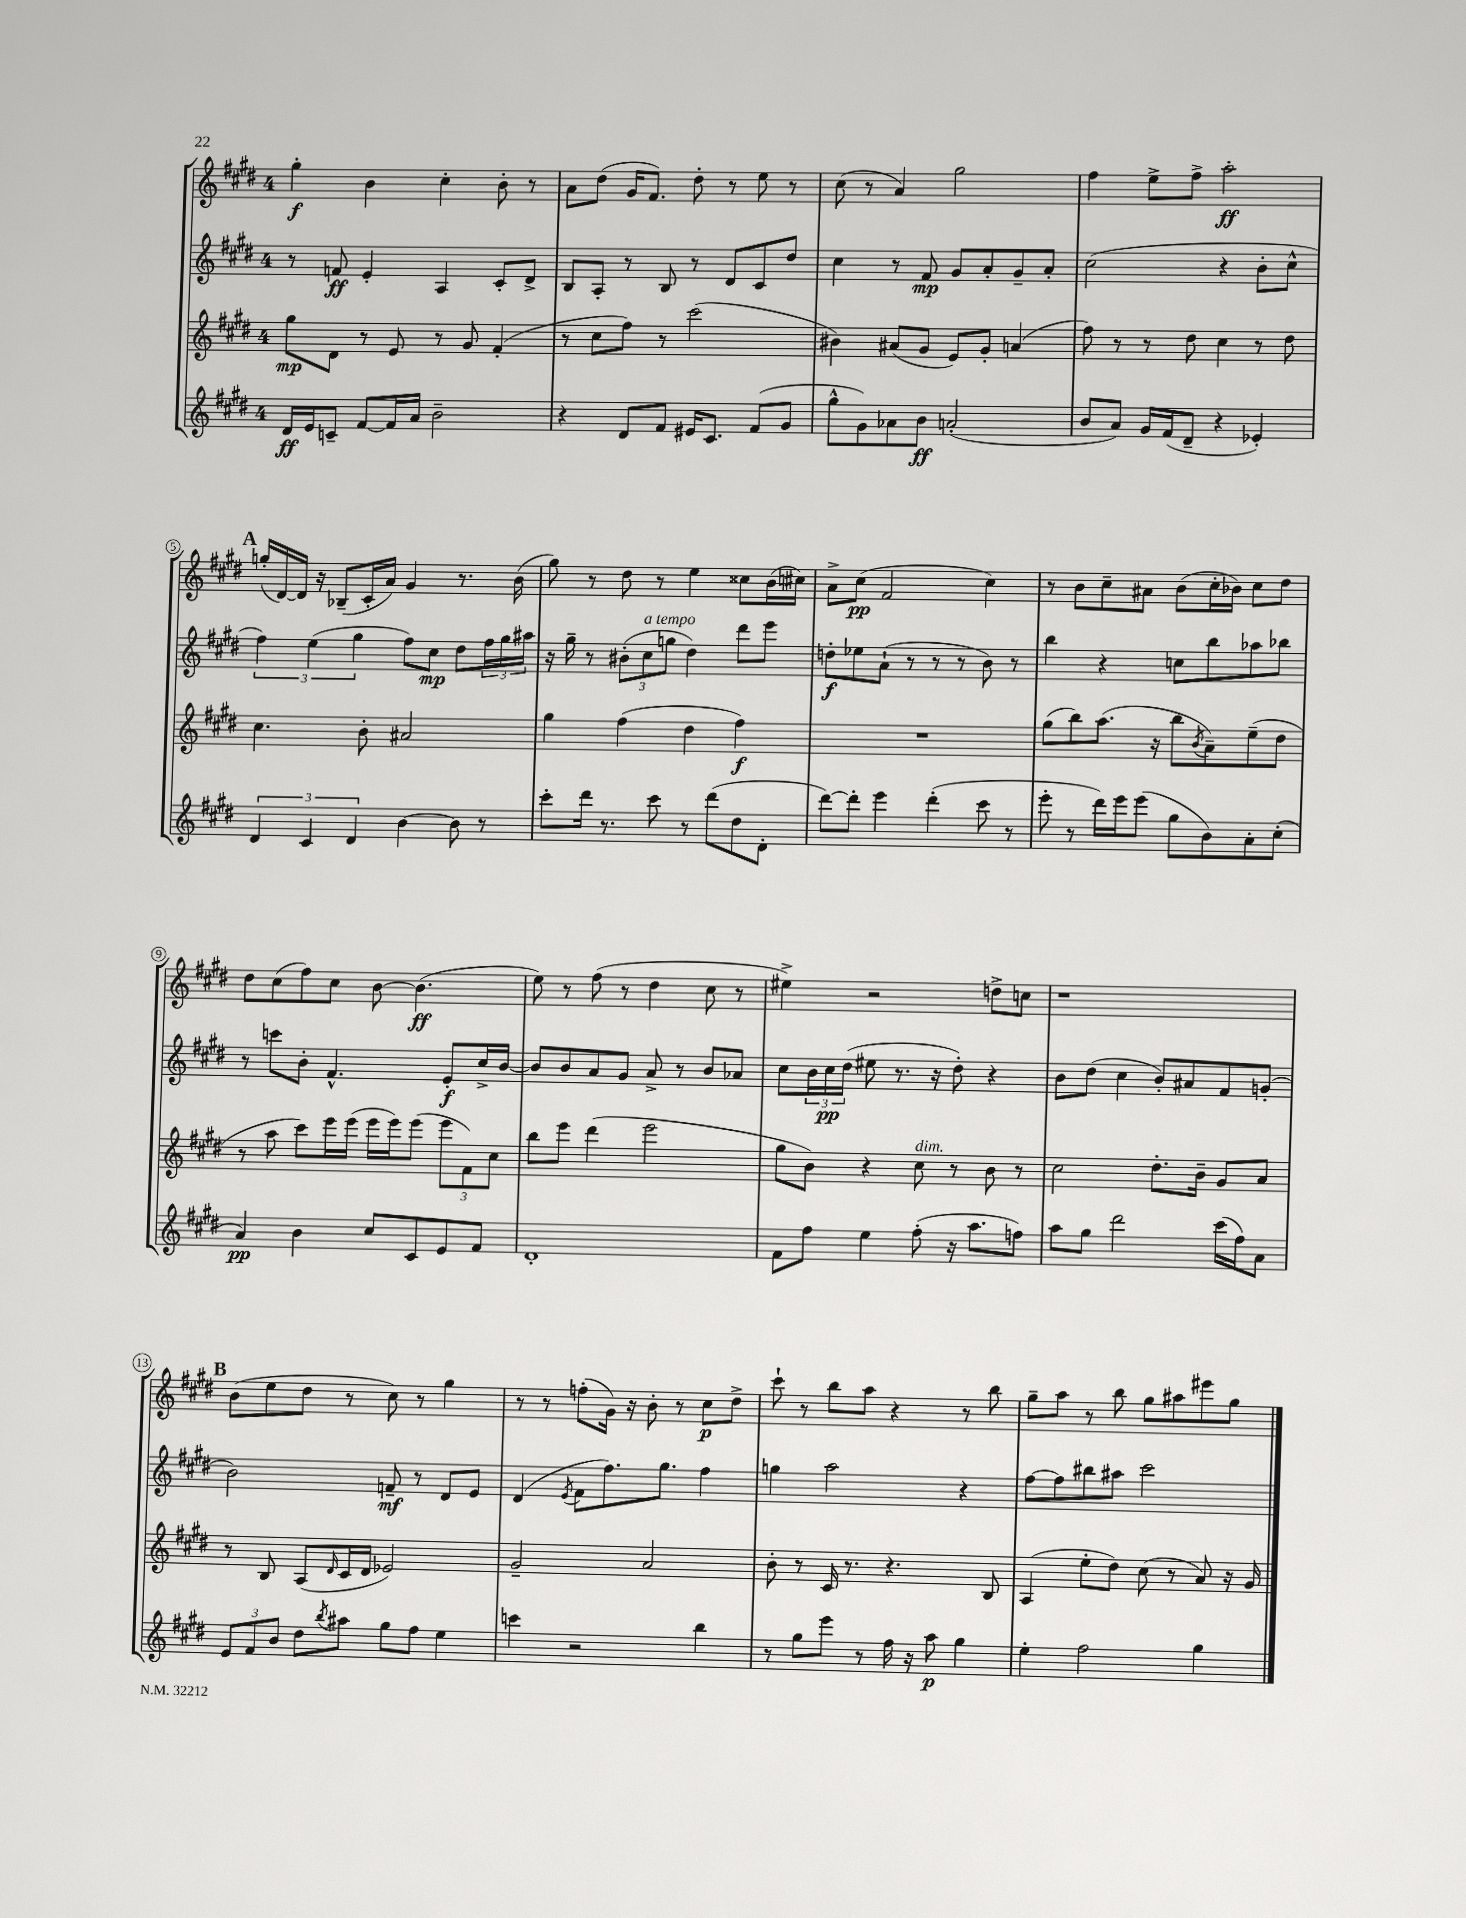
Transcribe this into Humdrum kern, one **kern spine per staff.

**kern	**kern	**kern	**kern
*staff4	*staff3	*staff2	*staff1
*clefG2	*clefG2	*clefG2	*clefG2
*k[f#c#g#d#]	*k[f#c#g#d#]	*k[f#c#g#d#]	*k[f#c#g#d#]
*M4/4	*M4/4	*M4/4	*M4/4
16d#	8gg#	8r	4gg#'
16e	.	.	.
8c~	8d#	8f	.
[8f#	8r	4e'	4b
16f#]	8e	.	.
16a	.	.	.
2b~	8r	4A	4cc#'
.	8g#	.	.
.	(4f#'	8c#'	8b'
.	.	8d#^	8r
=	=	=	=
4r	8r	8B	8a
.	8cc#	8A'	(8dd#
8d#	8ff#)	8r	16g#
.	.	.	8.f#)
8f#	8r	8B	.
16e#	(2ccc#	8r	8dd#'
8.c#	.	.	.
.	.	8d#	8r
(8f#	.	8c#	8ee
8g#	.	8dd#	8r
=	=	=	=
8gg#^^	4b#)	4cc#	(8cc#
8g#)	.	.	8r
8a-	(8a#	8r	4a)
8b	8g#	8f#	.
(2a'	8e)	8g#	2gg#
.	8g#'	8a'	.
.	(4a	8g#~	.
.	.	8a'	.
=	=	=	=
8b	8ff#)	(2cc#	4ff#
8a)	8r	.	.
16g#	8r	.	8ee^
(16f#	.	.	.
8d#~	8dd#	.	8ff#^
4r	4cc#	4r	2aa'
4e-')	8r	8b'	.
.	8dd#	8cc#^^	.
=	=	=	=
6d#	4.cc#	6ff#)	(16gg'
.	.	.	[16d#)
.	.	.	16d#]
6c#	.	(6ee	.
.	.	.	16r
.	.	.	(8B-~
6d#	.	6gg#	.
.	8b'	.	16c#'
.	.	.	16a)
[4b	2a#	8ff#)	4g#
.	.	8cc#	.
8b]	.	8dd#	8.r
8r	.	24ff#	.
.	.	24gg#	.
.	.	.	(16b
.	.	24aa#	.
=	=	=	=
8ccc#'	4gg#	16r	8gg#)
.	.	16gg#~	.
16ddd#	.	8r	8r
8.r	.	.	.
.	(4ff#	(12b#'	8dd#
.	.	12cc#	.
8ccc#	.	.	8r
.	.	12gg	.
8r	4dd#	4dd#)	4ee
(8ddd#	.	.	.
8dd#	4ff#)	8ddd#	8cc##
8d#'	.	8eee	(16b
.	.	.	16cc#)
=	=	=	=
[8ddd#)	1r	8dd'	8a^
8ddd#']	.	8ee-	(8cc#
4eee	.	(8a`	2f#
.	.	8r	.
(4ddd#'	.	8r	.
.	.	8r	.
8ccc#	.	8b)	4cc#)
8r	.	8r	.
=	=	=	=
8eee'	(8gg#	4bb	8r
8r	8bb)	.	8b
16ddd#)	(8.aa	4r	8cc#~
16eee	.	.	.
(8eee	.	.	8a#
.	16r	.	.
8gg#	8bb	8cc	(8b
.	8qb	.	.
8b)	8a~)	8bb	16cc#'
.	.	.	16b-)
8a'	(8ee~	8aa-	8cc#
(8cc#'	8dd#	8bb-	8dd#
=	=	=	=
4a)	8r	8r	8dd#
.	8aa	8ccc	(8cc#
4b	8ccc#)	8b'	8ff#)
.	16eee	4.f#^^	8cc#
.	(16eee	.	.
8cc#	16eee	.	[8b
.	16eee)	.	.
8c#	(8eee	.	(4.b]
8e	12eee	8e'	.
.	12f#)	.	.
8f#	.	16cc#^	.
.	12cc#	.	.
.	.	[16b	.
=	=	=	=
1d#'	8bb	8b]	8ee)
.	8eee	8b	8r
.	(4ddd#	8a	(8ff#
.	.	8g#	8r
.	2eee	8a^	4dd#
.	.	8r	.
.	.	8b	8cc#
.	.	8a-	8r
=	=	=	=
8f#	8gg#	8cc#	4ee#^)
8ff#	8b)	24b	.
.	.	24cc#	.
.	.	(24dd#	.
4ee	4r	8ee#	2r
.	.	8.r	.
(8ff#'	8cc#	.	.
.	.	16r	.
16r	8r	8dd#')	.
8.aa	.	.	.
.	8b	4r	8dd^
8ff)	8r	.	8cc
=	=	=	=
8aa	2cc#	8b	1r
8gg#	.	(8dd#	.
2ddd#	.	4cc#	.
.	8.dd#'	8b')	.
.	.	8a#	.
.	16b~	.	.
(16ccc#	8g#	8f#	.
16ff#)	.	.	.
8a	8a	(8g'	.
=	=	=	=
12e	8r	2b)	(8b
12f#	.	.	.
.	8B	.	8ee
12b	.	.	.
8dd#	(8A	.	8dd#
8qbb	16qqd#	.	.
8aa#	16c#	.	8r
.	16d#	.	.
8gg#	2e-)	8f~	8cc#)
8ff#	.	8r	8r
4ee	.	8d#	4gg#
.	.	8e	.
=	=	=	=
4ccc	2g#~	(4d#	8r
.	.	.	8r
.	.	8qe	.
2r	.	8f#	(8ff'
.	.	8.ff#)	16g#)
.	.	.	16r
.	2a	.	8b'
.	.	8.gg#	.
.	.	.	8r
4bb	.	4ff#	8cc#
.	.	.	8dd#^
=	=	=	=
8r	8b'	4gg	8ccc#`
8gg#	8r	.	8r
8eee	16c#	2aa	8bb
.	8.r	.	.
8r	.	.	8aa
16ff#	4.r	.	4r
16r	.	.	.
8aa	.	.	.
4gg#	.	4r	8r
.	8B	.	8bb
=	=	=	=
4ee'	(4A	[8ff#	8gg#~
.	.	8ff#]	8aa
2ff#	8ee'	8bb#	8r
.	8dd#)	8aa#	8bb
.	(8cc#	2ccc#	8gg#
.	8r	.	8aa#
4gg#	8a)	.	8eee#
.	16r	.	8gg#
.	16g#	.	.
==	==	==	==
*-	*-	*-	*-
